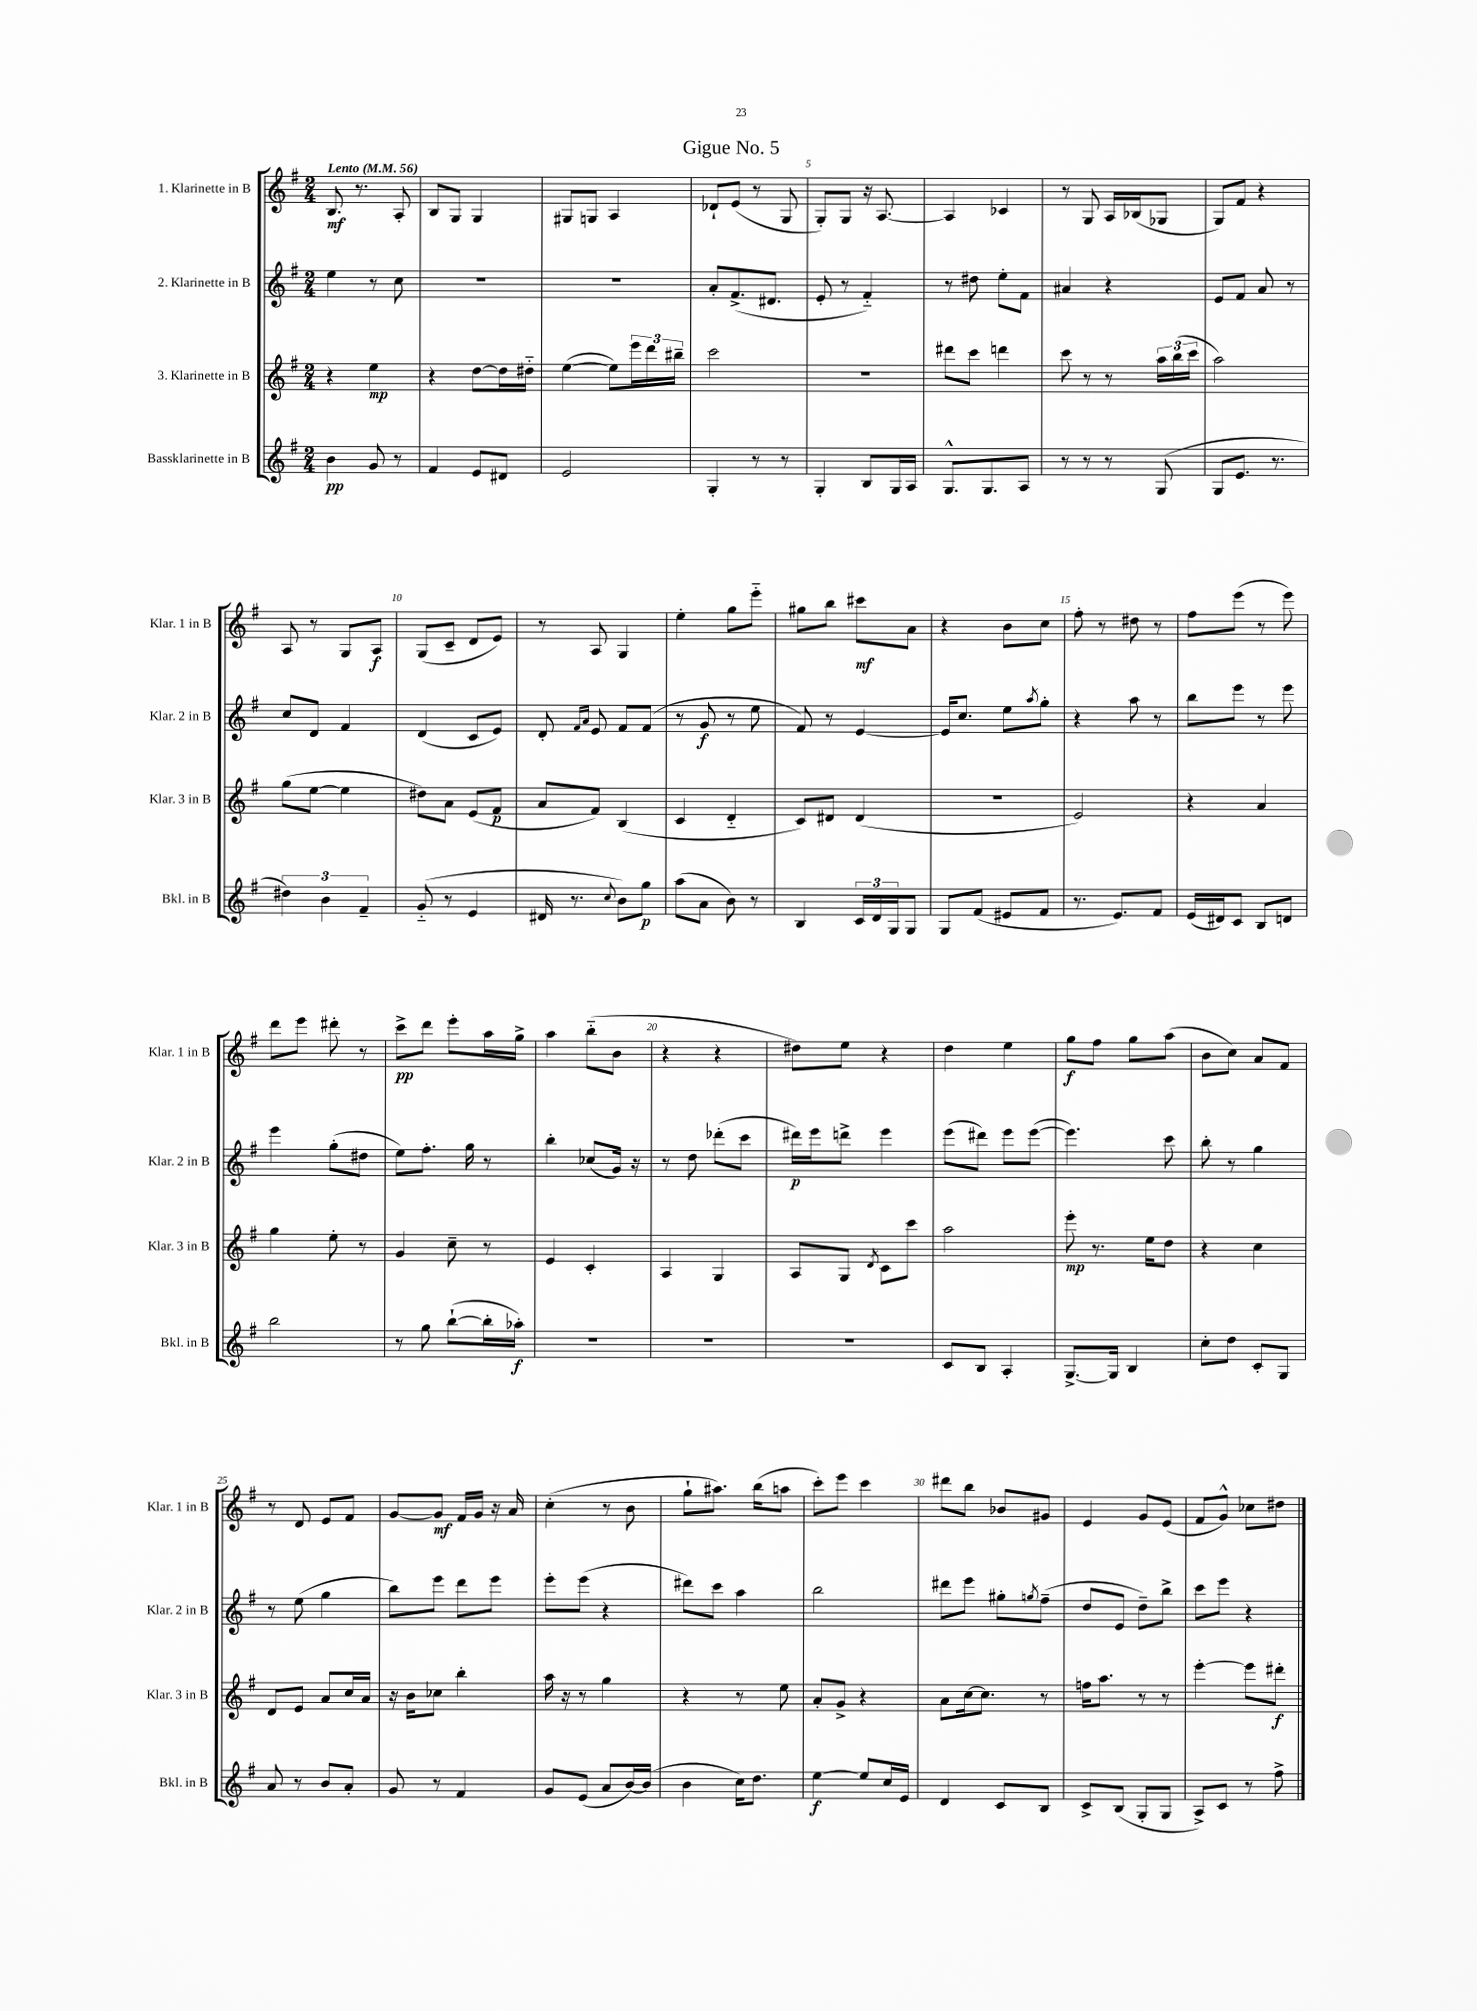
\header { title = "Gigue No. 5" }
<<
\new StaffGroup <<
\new Staff = "s0" \with { instrumentName = "1. Klarinette in B" shortInstrumentName = "Klar. 1 in B" } {
    \clef treble \key g \major \numericTimeSignature \time 2/4 \tempo "Lento" 4 = 56
    b8.\mf r8. a8-. |
    b8 g8 g4 |
    gis8 g8 a4 |
    des'8-! e'8( r8 g8 |
    g8-.) g8 r16 a8.~ |
    a4 ces'4 |
    r8 g8 a16 bes16( ges8 |
    g8) fis'8 r4 |
    a8 r8 g8 a8\f |
    g8( c'8-- d'8 e'8) |
    r8 a8 g4 |
    e''4-. g''8 e'''8-_ |
    gis''8 b''8 cis'''8\mf a'8 |
    r4 b'8 c''8 |
    fis''8-. r8 dis''8 r8 |
    fis''8 e'''8( r8 e'''8) |
    d'''8 e'''8 dis'''8-. r8 |
    c'''8->\pp d'''8 e'''8-. a''16 g''16-> |
    a''4 b''8-_( b'8 |
    r4 r4 |
    dis''8) e''8 r4 |
    d''4 e''4 |
    g''8\f fis''8 g''8 a''8( |
    b'8 c''8) a'8 fis'8 |
    r8 d'8 e'8 fis'8 |
    g'8~ g'8\mf fis'16 g'16 r16 a'16 |
    c''4-.( r8 b'8 |
    g''8-! ais''8.) b''16( a''8 |
    c'''8-.) e'''8 c'''4 |
    dis'''8 b''8 bes'8 gis'8 |
    e'4 g'8 e'8( |
    fis'8 g'8-^) ces''8 dis''8 \bar "|." |
}
\new Staff = "s1" \with { instrumentName = "2. Klarinette in B" shortInstrumentName = "Klar. 2 in B" } {
    \clef treble \key g \major \numericTimeSignature \time 2/4
    e''4 r8 c''8 |
    R2 |
    R2 |
    a'8-. fis'8.->( dis'8. |
    e'8-. r8 fis'4-_) |
    r8 dis''8 e''8-. fis'8 |
    ais'4 r4 |
    e'8 fis'8 a'8 r8 |
    c''8 d'8 fis'4 |
    d'4( c'8 e'8) |
    d'8-. \grace { fis'16 a'16 } e'8 fis'8 fis'8( |
    r8 g'8\f r8 e''8 |
    fis'8) r8 e'4~ |
    e'16 c''8. e''8 \acciaccatura { a''8 } g''8-. |
    r4 a''8 r8 |
    b''8 e'''8 r8 e'''8 |
    e'''4 g''8-.( dis''8 |
    e''8) fis''8.-. g''16 r8 |
    b''4-. ces''8( g'16) r16 |
    r8 d''8 des'''8-.( c'''8 |
    dis'''16\p) e'''16 d'''8-> e'''4 |
    e'''8( dis'''8) e'''8 e'''8~( |
    e'''4.) c'''8 |
    b''8-. r8 g''4 |
    r8 e''8( g''4 |
    b''8) e'''8 d'''8 e'''8 |
    e'''8-. e'''8( r4 |
    dis'''8) c'''8 a''4 |
    b''2 |
    dis'''8 e'''8 gis''8-. \acciaccatura { g''8 } fis''8--( |
    d''8 e'8 d''8--) b''8-> |
    c'''8 e'''8 r4 \bar "|." |
}
\new Staff = "s2" \with { instrumentName = "3. Klarinette in B" shortInstrumentName = "Klar. 3 in B" } {
    \clef treble \key g \major \numericTimeSignature \time 2/4
    r4 e''4\mp |
    r4 d''8~ d''16 dis''16-_ |
    e''4~( e''8) \tuplet 3/2 { e'''16 d'''16 bis''16-- } |
    c'''2 |
    R2 |
    dis'''8 c'''8 d'''4 |
    c'''8 r8 r8 \tuplet 3/2 { a''16 b''16( c'''16 } |
    a''2) |
    g''8( e''8~ e''4 |
    dis''8) a'8 e'8( fis'8\p |
    a'8 fis'8) b4( |
    c'4 d'4-_ |
    c'8) dis'8 dis'4( |
    r2 |
    e'2) |
    r4 a'4 |
    g''4 e''8-. r8 |
    g'4 c''8-- r8 |
    e'4 c'4-. |
    a4 g4 |
    a8 g8 \acciaccatura { d'8 } c'8 c'''8 |
    a''2 |
    e'''8-.\mp r8. e''16 d''8 |
    r4 c''4 |
    d'8 e'8 a'8 c''16 a'16 |
    r16 b'16 ces''8 b''4-. |
    a''16 r16 r8 g''4 |
    r4 r8 e''8 |
    a'8-. g'8-> r4 |
    a'8 c''16~ c''8. r8 |
    f''16 a''8. r8 r8 |
    e'''4~-. e'''8 dis'''8-.\f \bar "|." |
}
\new Staff = "s3" \with { instrumentName = "Bassklarinette in B" shortInstrumentName = "Bkl. in B" } {
    \clef treble \key g \major \numericTimeSignature \time 2/4
    b'4\pp g'8 r8 |
    fis'4 e'8 dis'8 |
    e'2 |
    g4-. r8 r8 |
    g4-. b8 g16 a16 |
    g8.-^ g8. a8 |
    r8 r8 r8 g8( |
    g8 e'8. r8. |
    \tuplet 3/2 { dis''4) b'4 fis'4-- } |
    g'8-_( r8 e'4 |
    dis'16 r8. \appoggiatura { c''8 } b'8) g''8\p |
    a''8( a'8 b'8) r8 |
    b4 \tuplet 3/2 { c'16 d'16 g16 } g8 |
    g8 fis'8( eis'8 fis'8 |
    r8. e'8.) fis'8 |
    e'16( dis'16) c'8 b8 d'8 |
    b''2 |
    r8 g''8 b''8~-!( b''16-. aes''16-.\f) |
    R2 |
    R2 |
    R2 |
    c'8 b8 a4-. |
    g8.~-> g16 b4 |
    c''8-. d''8 c'8-. g8 |
    a'8 r8 b'8 a'8-. |
    g'8 r8 fis'4 |
    g'8 e'8( a'8 b'16~) b'16( |
    b'4 c''16) d''8. |
    e''4~\f e''8 c''16 e'16 |
    d'4 c'8 b8 |
    c'8-> b8( g8-. g8 |
    a8->) c'8 r8 fis''8-> \bar "|." |
}
>>
>>
\layout { \context { \Score \override BarNumber.break-visibility = ##(#f #t #t) barNumberVisibility = #(every-nth-bar-number-visible 5) } }
